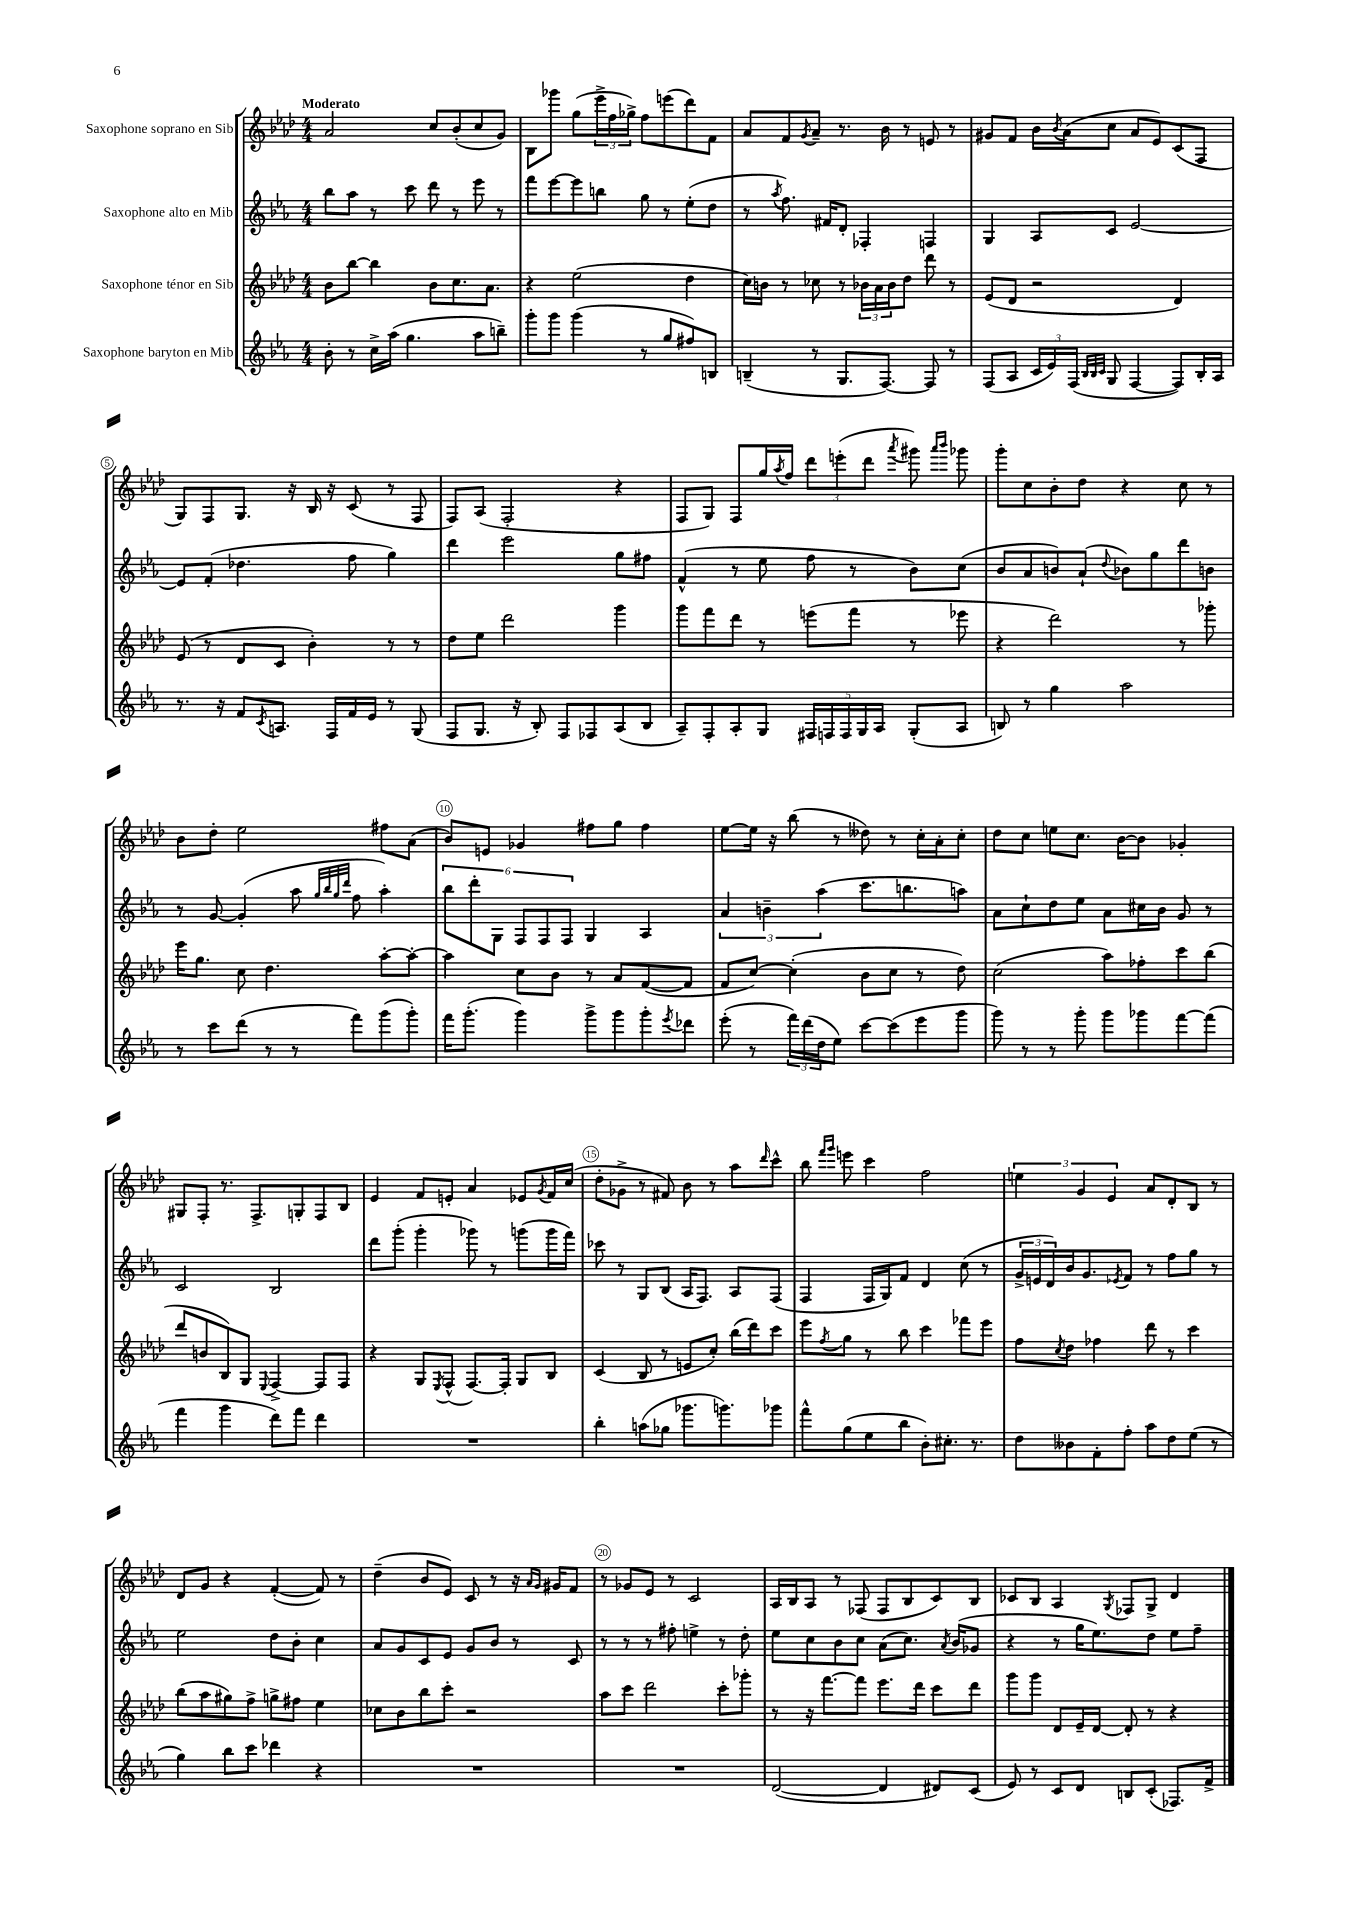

**kern	**kern	**kern	**kern
*part4	*part3	*part2	*part1
*staff4	*staff3	*staff2	*staff1
*I"Saxophone baryton en Mib	*I"Saxophone ténor en Sib	*I"Saxophone alto en Mib	*I"Saxophone soprano en Sib
*clefG2	*clefG2	*clefG2	*clefG2
*k[b-e-a-]	*k[b-e-a-d-]	*k[b-e-a-]	*k[b-e-a-d-]
*M4/4	*M4/4	*M4/4	*M4/4
=1	=1	=1	=1
!	!	!	!LO:TX:a:B:t=Moderato
8b-'\	8b-\L	8bb-\L	2a-/
8r	[8bb-\J	8aa-\J	.
16cc^\LL	4bb-\]	8r	.
(16aa-\JJ	.	.	.
4.gg\	.	8ccc\	.
.	8b-\L	8ddd\	8cc/L
.	8.cc\	8r	(8b-'/
8aa-\L	.	8eee-\	8cc/
.	8.a-\J	.	.
8bbn~\J)	.	8r	8g/J)
=2	=2	=2	=2
8ggg'\L	4r	8fff\L	8B-\L
8ggg\J	.	[8eee-\	8ggg-X\J
(4ggg\	(2ee-\	8eee-\]	(8gg\L
.	.	8bbn\J	24eee-^\L
.	.	.	24ff\
.	.	.	24gg-X^\JJ)
8r	.	8gg\	8ff\L
8gg/L	.	8r	(8eeen\
8ff#X/)	4dd-\	(8ee-'\L	8ddd-\)
8Bn/J	.	8dd\J	8f\J
=3	=3	=3	=3
(4Bn~/	16cc\LL)	8r	8a-/L
.	16bn\JJ	.	.
.	.	8qaa-/	.
.	8r	8.ff\)	8f/
.	.	.	8qg/
8r	8cc-X\	.	8a-~/J
.	.	16f#X/KL	.
8.G/L	8r	8d'/J	8.r
.	24b-X\LL	4F-X'/	.
.	24a-\	.	.
[8.F/J)	.	.	16b-\
.	24b-\J	.	.
.	8dd-\J	.	8r
8F/]	8ddd-\	4Fn/	8en/
8r	8r	.	8r
=4	=4	=4	=4
(8F/L	(8e-/L	4G/	8g#X/L
8A-/J	8d-/J	.	8f/J
24c/LL	2r	8A-/L	16b-\LL
24e-/)	.	.	.
.	.	.	8qb-/
.	.	.	(16a-\J
(24F/JJ	.	.	.
32qqB-/LLL	.	.	.
32qqB-/	.	.	.
32qqc/JJJ	.	.	.
8G/	.	8c/J	8cc\J
[4F/	.	[2e-/	8a-/L
.	.	.	8e-/)
8F/L])	4d-/)	.	(8c/
16B-'/L	.	.	8F/J
16A-/JJ	.	.	.
!!LO:LB:g=z
=5	=5	=5	=5
8.r	(8e-/	8e-/L]	8G/L)
.	8r	(8f'/J	8F/
16r	.	.	.
8f/L	8d-/L	4.dd-X\	8.G/J
8qc/	.	.	.
8.An/J	8c/J	.	.
.	.	.	16r
.	4b-'\)	.	16B-/
16F/LL	.	.	16r
16f/	.	8ff\	(8c/
16e-/JJ	.	.	.
8r	8r	4gg\)	8r
(8G/	8r	.	8F/
=6	=6	=6	=6
8F/L	8dd-\L	4ddd\	8F/L)
8.G/J	8ee-\J	.	(8A-/J
.	2ddd-\	2eee-\	2F'/
16r	.	.	.
8B-'/)	.	.	.
8F/L	.	.	.
8F-X/	.	.	.
(8A-/	4ggg\	8gg\L	4r
8B-/J	.	8ff#X\J	.
=7	=7	=7	=7
8A-~/L)	8ggg\L	(4f^^/	8F/L
8F'/	8fff\	.	8G/J)
8A-'/	8ddd-\J	8r	8F/L
8G/J	8r	8ee-\	16gg/L
.	.	.	8qaa-/
.	.	.	16ff/JJ
20F#X/LL	(8eeen\L	8ff\	12ddd-\L
20Fn/	.	.	.
.	.	.	(12eeen'\
20F/	.	.	.
.	8fff\J	8r	.
20G/	.	.	.
.	.	.	12ddd-\J
20A-/JJ	.	.	.
.	.	.	8qaaa-/
(8G'/L	8r	8b-\L)	8ggg#X\)
.	.	.	16qqaaa-/LL
.	.	.	16qqbbb-/JJ
8A-/J	8eee-X\	(8cc\J	8ggg-X\
=8	=8	=8	=8
8Bn/)	4r	8b-/L	8ggg'\L
8r	.	8a-/	8cc\
4gg\	2ddd-\)	8bn/)	8b-'\
.	.	(8a-`/J	8dd-\J
.	.	8qqdd/	.
2aa-\	.	8b-X\L)	4r
.	.	8gg\	.
.	8r	8ddd\	8cc\
.	8ggg-X'\	8bn\J	8r
!!LO:LB:g=z
=9	=9	=9	=9
8r	16eee-\KL	8r	8b-\L
.	8.gg\J	.	.
8ccc\L	.	[8g/	8dd-'\J
(8ddd\J	8cc\	(4g'/]	2ee-\
8r	4.dd-\	.	.
8r	.	8aa-\	.
.	.	32qqgg/LLL	.
.	.	32qqbb-/	.
.	.	32qqgg/	.
.	.	32qqddd/JJJ	.
8fff\L)	.	8ff\	.
(8ggg\	[8aa-'\L	4aa-'\)	8ff#X\L
8ggg'\J)	8aa-'\J_	.	(8a-\J
=10	=10	=10	=10
16fff\KL	4aa-\]	12bb-\L	8b-/L)
(8.ggg'\J	.	.	.
.	.	12ddd'\	.
.	.	.	8en/J
.	.	12G\J	.
4ggg\)	8cc\L	12F/L	4g-X/
.	.	12F/	.
.	8b-\J	.	.
.	.	12F/J	.
8ggg^\L	8r	4G/	8ff#X\L
8ggg\	8a-/L	.	8gg\J
8ggg'\	([8f/	4A-/	4ff#\
8qeee-/	.	.	.
8ddd-X\J	8f/J]	.	.
=11	=11	=11	=11
(8eee-'\	8f/L	6a-/	[8ee-\L
8r	[8cc/J)	.	16ee-\Jk]
.	.	6bn~\	.
.	.	.	16r
24fff\LL)	(4cc'\]	.	(8bb-\
(24ddd\	.	.	.
24dd\J	.	(6aa-\	.
8ee-\J)	.	.	8r
[8ccc\L	8b-\L	8.ccc\L	8dd--X\)
(8ccc\]	8cc\J	.	8r
.	.	8.bbn\	.
8eee-\	8r	.	16cc'\LL
.	.	.	16a-'\J
8ggg\J	8dd-\)	8aan\J)	8cc'\J
=12	=12	=12	=12
8ggg\)	(2cc\	8a-\L	8dd-\L
8r	.	8cc`\	8cc\J
8r	.	8dd\	8een\L
8ggg'\	.	8ee-\J	8.cc\J
8ggg\L	8aa-\L)	8a-\L	.
.	.	.	[16b-\KL
8ggg-X\	8ff-X'\	16cc#X\L	8b-\J]
.	.	16b-\JJ	.
[8fff\	8ccc\	8g/	4g-X'/
(8fff\J]	(8bb-\J	8r	.
!!LO:LB:g=z
=13	=13	=13	=13
4fff\	8ddd-/L	2c/	8G#X/L
.	8bn/	.	8F'/J
4ggg\	8B-/)	.	8.r
.	8G/J	.	.
.	.	.	8.F^/L
.	8qqE-/	.	.
8ddd\L)	[4F^/	2B-/	.
8fff\J	.	.	8Gn'/
4ddd\	8F/L]	.	8F/
.	8F/J	.	8B-/J
=14	=14	=14	=14
1r	4r	8ddd\L	4e-/
.	.	(8ggg'\J	.
.	8G/L	4ggg'\	8f/L
.	8qE-/	.	.
.	(8F^^/J	.	8en'/J
.	[8.F/L)	8ggg-X\)	4a-/
.	.	8r	.
.	16F'/Jk]	.	.
.	8G/L	(8gggn\L	8e-X/L
.	.	.	8qg/
.	8B-/J	16ggg\L	16f/L
.	.	16fff\JJ)	(16cc/JJ
=15	=15	=15	=15
4bb-'\	(4c/	8ccc-X\	8dd-'\L
.	.	8r	8g-X^\J
(8aan\L	8B-/	8G/L	8r
8gg-X\J	8r	(8B-/J	8f#X/)
8.ggg-X\L	8en/L	16A-/KL	8b-\
.	.	8.F/J)	.
.	8cc'/J)	.	8r
8.gggn\)	.	.	.
.	(16bb-\LL	8A-/L	8aa-\L
.	16ddd-\J)	.	.
.	.	.	16qqddd-/
8ggg-X\J	8ccc\J	(8F/J	8ccc^^\J
=16	=16	=16	=16
8fff^^\L	8eee-\L	4F/	8bb-\
.	.	.	16qqfff/LL
.	8qff/	.	16qqggg/JJ
(8gg\	8gg\J	.	8eeen\
8ee-\	8r	16F/LL	4ccc\
.	.	16G/J)	.
8bb-\J	8bb-\	8f/J	.
8b-'\L)	4ccc\	4d/	2ff\
8.cc#X'\J	.	.	.
.	8fff-X\L	(8cc\	.
8.r	.	.	.
.	8eee-\J	8r	.
=17	=17	=17	=17
8dd\L	8ff\L	24g^/LL	6een\
.	.	24en/	.
.	.	24d/)	.
.	8qcc/	.	.
8b--X\	8dd-\J	16b-/J	.
.	.	.	6g/
.	.	8.g/	.
8f'\	4ff-X\	.	.
.	.	.	6e-/
.	.	8qe-X/	.
8ff'\J	.	8f/J	.
8aa-\L	8ddd-\	8r	8a-/L
8dd\	8r	8ff\L	8d-'/
(8ee-\J	4ccc\	8gg\J	8B-/J
8r	.	8r	8r
!!LO:LB:g=z
=18	=18	=18	=18
4gg\)	(8bb-\L	2ee-\	8d-/L
.	8aa-\	.	8g/J
8bb-\L	8gg#X\)	.	4r
8ccc\J	8ff^\J	.	.
4ddd-X\	8ggn^\L	8dd\L	([4f'/
.	8ff#X\J	8b-'\J	.
4r	4ee-\	4cc\	8f/])
.	.	.	8r
=19	=19	=19	=19
1r	8cc-X\L	8a-/L	(4dd-~\
.	8b-\	8g/	.
.	8bb-\	8c/	8b-/L
.	8ccc'\J	8e-/J	8e-/J)
.	2r	8g/L	8c/
.	.	8b-/J	8r
.	.	8r	16r
.	.	.	16qqa-/LL
.	.	.	16qqg/JJ
.	.	.	16g#X/KL
.	.	8c/	8f/J
=20	=20	=20	=20
1r	8aa-\L	8r	8r
.	8ccc\J	8r	8g-X/L
.	2ddd-\	8r	8e-/J
.	.	8ff#X'\	8r
.	.	4een^\	2c/
.	8ccc'\L	8r	.
.	8ggg-X'\J	8dd'\	.
=21	=21	=21	=21
([2d/	8r	8ee-\L	16A-/LL
.	.	.	16B-/J
.	16r	8cc\	8A-/J
.	[8.fff\L	.	.
.	.	8b-\	8r
.	8fff\J]	8cc\J	(8F-X/
4d/]	8.eee-\L	(8a-\L	8F-/L
.	.	8.cc\J)	8B-/
.	16ddd-\Jk	.	.
8d#X/L)	8ccc\L	.	8c/)
.	.	8qa-/	.
.	.	(16b-/KL	.
(8c/J	8ddd-\J	8g-X/J	8B-/J
=22	=22	=22	=22
8e-/)	8ggg\L	4r	8c-X/L
8r	8ggg\J	.	8B-/J
8c/L	8d-/L	8r	4A-/
8d/J	16e-~/L	16gg\KL	.
.	[16d-/JJ	8.ee-\)	.
.	.	.	8qG/
8Bn/L	8d-'/]	.	8F-X/L
(8c'/J	8r	8dd\J	8G^/J
8.F-X/L)	4r	8ee-\L	4d-/
.	.	8ff~\J	.
16f^/Jk	.	.	.
==	==	==	==
*-	*-	*-	*-
